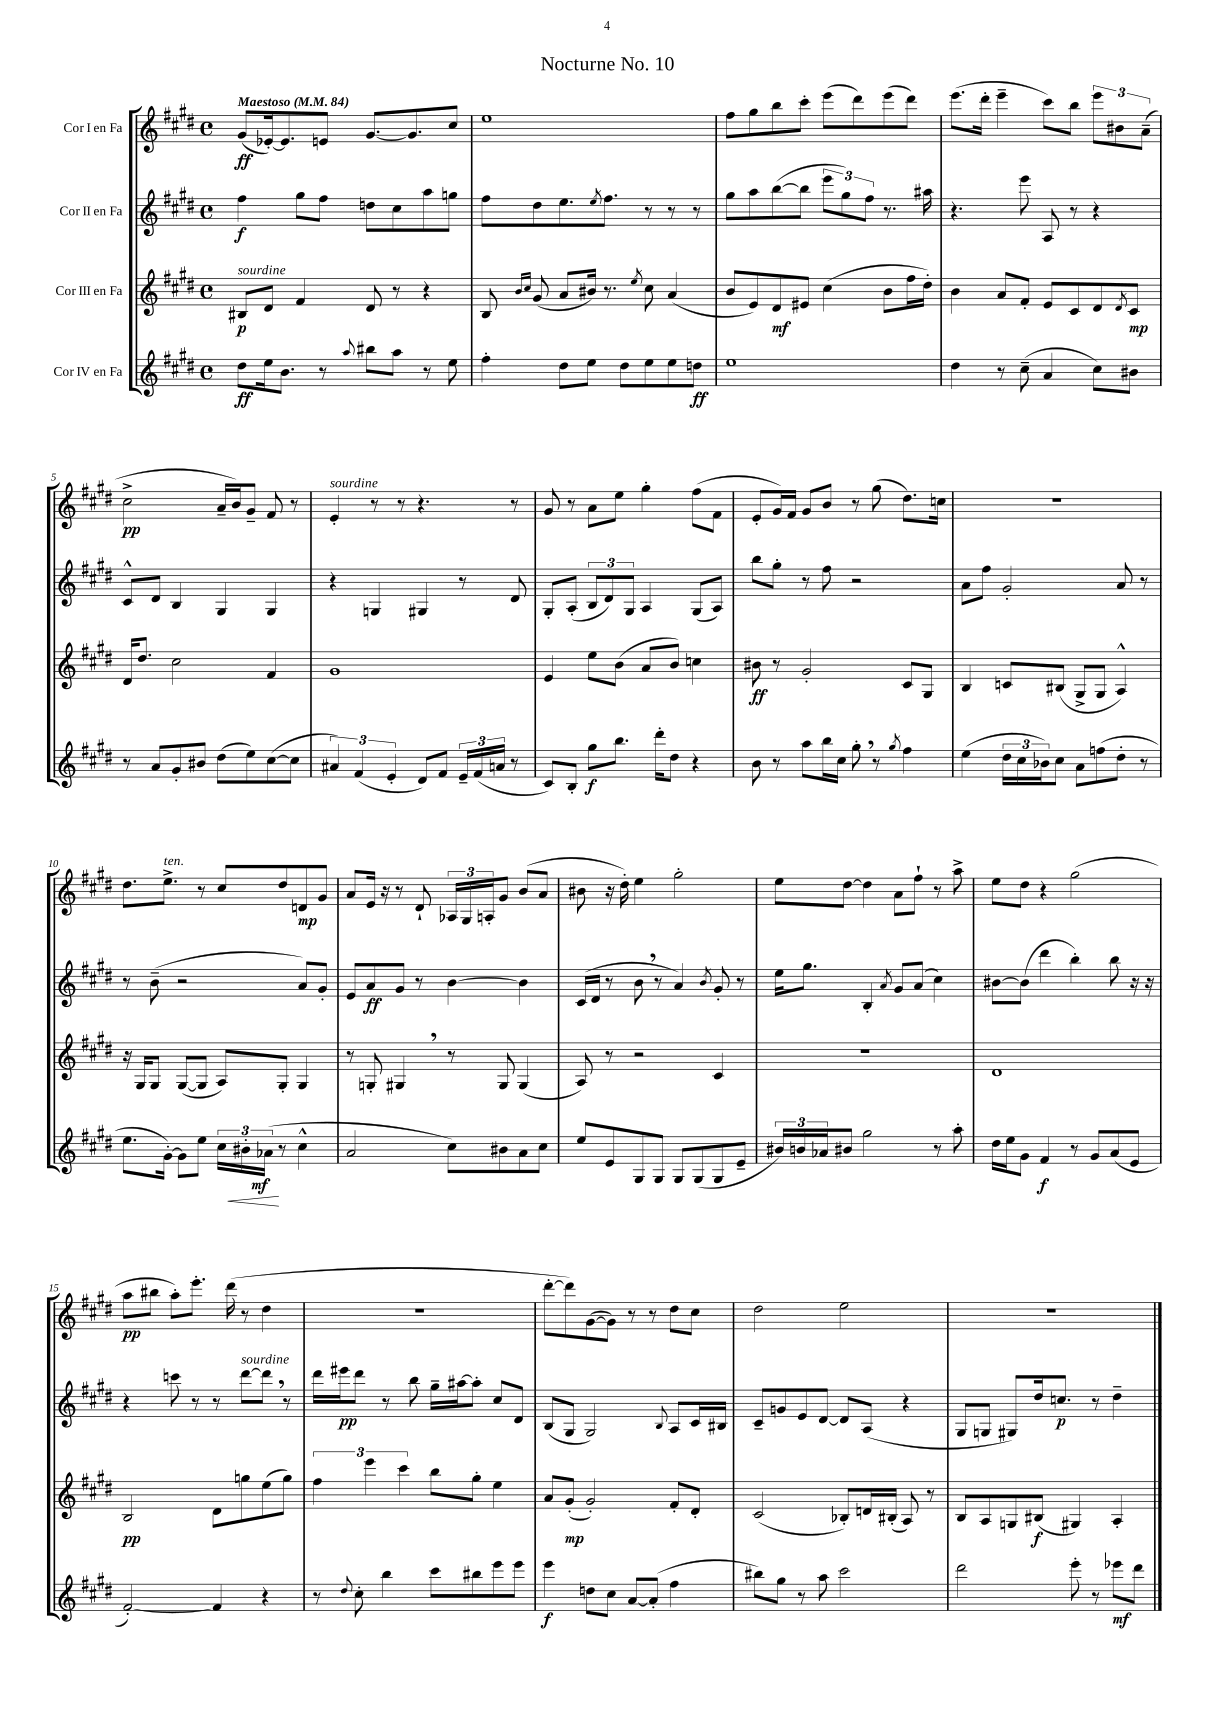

**kern	**dynam	**kern	**dynam	**kern	**dynam	**kern	**dynam
*part4	*part4	*part3	*part3	*part2	*part2	*part1	*part1
*staff4	*staff4	*staff3	*staff3	*staff2	*staff2	*staff1	*staff1
*I"Cor IV en Fa	*	*I"Cor III en Fa	*	*I"Cor II en Fa	*	*I"Cor I en Fa	*
*clefG2	*	*clefG2	*	*clefG2	*	*clefG2	*
*k[f#c#g#d#]	*	*k[f#c#g#d#]	*	*k[f#c#g#d#]	*	*k[f#c#g#d#]	*
*M4/4	*	*M4/4	*	*M4/4	*	*M4/4	*
*met(c)	*	*met(c)	*	*met(c)	*	*met(c)	*
*MM84	*	*MM84	*	*MM84	*	*MM84	*
=1	=1	=1	=1	=1	=1	=1	=1
!	!	!	!	!	!	!LO:TX:a:B:t=Maestoso	!
!	!	!LO:TX:a:i:t=sourdine	!	!	!	!	!
8dd#\L	ff	8B#X/L	p	4ff#\	f	(8g#/L	ff
16ee\k	.	8d#/J	.	.	.	[16e-X'/k)	.
8.b\J	.	.	.	.	.	8.e-/]	.
.	.	4f#/	.	8gg#\L	.	.	.
8r	.	.	.	8ff#\J	.	8en/J	.
8qqaa/	.	.	.	.	.	.	.
8bb#X\L	.	8d#/	.	8ddn\L	.	[8.g#/L	.
8aa\J	.	8r	.	8cc#\	.	.	.
.	.	.	.	.	.	8.g#/]	.
8r	.	4r	.	8aa\	.	.	.
8ee\	.	.	.	8ggn\J	.	8cc#/J	.
=2	=2	=2	=2	=2	=2	=2	=2
4ff#'\	.	8B/	.	8ff#\L	.	1ee	.
.	.	16qqb/LL	.	.	.	.	.
.	.	16qqcc#/JJ	.	.	.	.	.
.	.	(8g#/	.	8dd#\	.	.	.
8dd#\L	.	8a/L	.	8.ee\	.	.	.
8ee\J	.	16b#X/Jk)	.	.	.	.	.
.	.	.	.	8qee/	.	.	.
.	.	8.r	.	8.ff#\J	.	.	.
8dd#\L	.	.	.	.	.	.	.
.	.	8qee/	.	.	.	.	.
8ee\	.	8cc#\	.	8r	.	.	.
8ee\	.	(4a/	.	8r	.	.	.
8ddn\J	ff	.	.	8r	.	.	.
=3	=3	=3	=3	=3	=3	=3	=3
1ee	.	8b/L	.	8gg#\L	.	8ff#\L	.
.	.	8e/)	.	8aa\	.	8gg#\	.
.	.	8d#/	mf	([8bb\	.	8bb\	.
.	.	8e#X/J	.	8bb\J]	.	8ccc#'\J	.
.	.	(4cc#\	.	12eee\L	.	(8eee\L	.
.	.	.	.	12gg#\)	.	.	.
.	.	.	.	.	.	8ddd#\)	.
.	.	.	.	12ff#\J	.	.	.
.	.	8b\L	.	8.r	.	(8eee\	.
.	.	16ff#\L	.	.	.	8ddd#\J)	.
.	.	16dd#'\JJ)	.	16aa#X\	.	.	.
=4	=4	=4	=4	=4	=4	=4	=4
4dd#\	.	4b\	.	4.r	.	(8.eee\L	.
.	.	.	.	.	.	16ddd#'\Jk	.
8r	.	8a/L	.	.	.	4eee~\	.
(8cc#~\	.	8f#'/J	.	8eee\	.	.	.
4a/	.	8e/L	.	8A/	.	8ccc#\L)	.
.	.	8c#/	.	8r	.	8bb\J	.
8cc#\L)	.	8d#/	.	4r	.	12eee\L	.
.	.	.	.	.	.	12b#X\	.
.	.	8qd#/	.	.	.	.	.
8b#X\J	.	8c#/J	mp	.	.	.	.
.	.	.	.	.	.	(12a~\J	.
!!LO:LB:g=z
=5	=5	=5	=5	=5	=5	=5	=5
8r	.	16d#/KL	.	8c#^^/L	.	2cc#^\	pp
.	.	8.dd#/J	.	.	.	.	.
8a/L	.	.	.	8d#/J	.	.	.
8g#'/	.	2cc#\	.	4B/	.	.	.
8b#X/J	.	.	.	.	.	.	.
(8dd#\L	.	.	.	4G#/	.	16a~/LL	.
.	.	.	.	.	.	16b/J)	.
8ee\)	.	.	.	.	.	8g#~/J	.
([8cc#\	.	4f#/	.	4G#/	.	8f#/	.
8cc#\J]	.	.	.	.	.	8r	.
=6	=6	=6	=6	=6	=6	=6	=6
!	!	!	!	!	!	!LO:TX:a:i:t=sourdine	!
6a#X/)	.	1g#	.	4r	.	4e'/	.
(6f#/	.	.	.	.	.	.	.
.	.	.	.	4Gn/	.	8r	.
6e'/	.	.	.	.	.	.	.
.	.	.	.	.	.	8r	.
8d#/L)	.	.	.	4G#X/	.	4.r	.
8f#/J	.	.	.	.	.	.	.
24e~/LL	.	.	.	8r	.	.	.
(24f#/	.	.	.	.	.	.	.
24an/JJ	.	.	.	.	.	.	.
8r	.	.	.	8d#/	.	8r	.
=7	=7	=7	=7	=7	=7	=7	=7
8c#/L)	.	4e/	.	8G#'/L	.	8g#/	.
8B'/J	.	.	.	(8A'/J	.	8r	.
8gg#\L	f	8ee\L	.	12B/L	.	8a\L	.
.	.	.	.	12d#/)	.	.	.
8.bb\J	.	(8b\J	.	.	.	8ee\J	.
.	.	.	.	12G#/J	.	.	.
.	.	8a/L	.	4A/	.	4gg#'\	.
16ddd#'\KL	.	.	.	.	.	.	.
8dd#\J	.	8b/J)	.	.	.	.	.
4r	.	4ccn\	.	(8G#/L	.	(8ff#\L	.
.	.	.	.	8A/J)	.	8f#\J	.
=8	=8	=8	=8	=8	=8	=8	=8
8b\	.	8b#X\	ff	8bb\L	.	8e'/L	.
8r	.	8r	.	8gg#'\J	.	16g#/L)	.
.	.	.	.	.	.	16f#/JJ	.
8aa\L	.	2g#'/	.	8r	.	8g#/L	.
16bb\L	.	.	.	8ff#\	.	8b/J	.
16cc#\JJ	.	.	.	.	.	.	.
8gg#',\	.	.	.	2r	.	8r	.
8r	.	.	.	.	.	(8gg#\	.
8qgg#/	.	.	.	.	.	.	.
4ff#\	.	8c#/L	.	.	.	8.dd#\L)	.
.	.	8G#/J	.	.	.	.	.
.	.	.	.	.	.	16ccn\Jk	.
=9	=9	=9	=9	=9	=9	=9	=9
(4ee\	.	4B/	.	8a\L	.	1r	.
.	.	.	.	8ff#\J	.	.	.
24dd#\LL	.	8cn/L	.	2g#'/	.	.	.
24cc#\	.	.	.	.	.	.	.
24b-X\J)	.	.	.	.	.	.	.
8cc#\J	.	(8B#X/J	.	.	.	.	.
8a\L	.	8G#^/L	.	.	.	.	.
(8ffn\	.	8G#/J	.	.	.	.	.
8dd#'\J	.	4A^^/)	.	8a/	.	.	.
8r	.	.	.	8r	.	.	.
!!LO:LB:g=z
=10	=10	=10	=10	=10	=10	=10	=10
8.ee\L	.	16r	.	8r	.	8.dd#\L	.
.	.	16G#/KL	.	.	.	.	.
.	.	8G#/J	.	(8b~\	.	.	.
!	!	!	!	!	!	!LO:TX:a:i:t=ten.	!
[16g#'\Jk)	.	.	.	.	.	8.ee^\J	.
8g#\L]	.	([8G#/L	.	2r	.	.	.
8ee\J	.	8G#/J]	.	.	.	8r	.
24cc#\LL	.	8A/L)	.	.	.	8cc#/L	.
!	!LO:HP:b	!	!	!	!	!	!
24b#X'\	<	.	.	.	.	.	.
(24a-X\JJ	mf	.	.	.	.	.	.
8r	[	8G#'/J	.	.	.	8dd#/	.
4cc#^^\	.	4G#/	.	8a/L)	.	8dn/	mp
.	.	.	.	8g#'/J	.	8g#/J	.
=11	=11	=11	=11	=11	=11	=11	=11
2a/	.	8r	.	8e/L	.	8a/L	.
.	.	8Gn'/	.	8a/	ff	16e/Jk	.
.	.	.	.	.	.	16r	.
.	.	4G#X,/	.	8g#/J	.	8r	.
.	.	.	.	8r	.	8d#`/	.
8cc#\L)	.	8r	.	[4b\	.	24A-X/LL	.
.	.	.	.	.	.	24G#/	.
.	.	.	.	.	.	24An'/J	.
8b#X\	.	8G#/	.	.	.	8g#/J	.
8a\	.	(4G#/	.	4b\]	.	(8b/L	.
8cc#\J	.	.	.	.	.	8a/J	.
=12	=12	=12	=12	=12	=12	=12	=12
8ee/L	.	8A/)	.	(16c#/LL	.	8b#X\	.
.	.	.	.	16d#/JJ	.	.	.
8e/	.	8r	.	8r	.	16r	.
.	.	.	.	.	.	16dd#'\)	.
8G#/	.	2r	.	8b,\	.	4ee\	.
8G#/J	.	.	.	8r	.	.	.
8G#/L	.	.	.	4a/)	.	2gg#'\	.
(8G#/	.	.	.	.	.	.	.
.	.	.	.	8qb/	.	.	.
8G#/	.	4c#/	.	8g#'/	.	.	.
8e~/J	.	.	.	8r	.	.	.
=13	=13	=13	=13	=13	=13	=13	=13
24b#X/LL)	.	1r	.	16ee\KL	.	8ee\L	.
24bn/	.	.	.	.	.	.	.
.	.	.	.	8.gg#\J	.	.	.
24a-X/J	.	.	.	.	.	.	.
8b#X/J	.	.	.	.	.	[8dd#\J	.
2gg#\	.	.	.	4B'/	.	4dd#\]	.
.	.	.	.	8qa/	.	.	.
.	.	.	.	8g#/L	.	8a\L	.
.	.	.	.	(8a/J	.	8ff#`\J	.
8r	.	.	.	4cc#\)	.	8r	.
8aa'\	.	.	.	.	.	8aa^\	.
=14	=14	=14	=14	=14	=14	=14	=14
16dd#\LL	.	1d#	.	[8b#X\L	.	8ee\L	.
16ee\J	.	.	.	.	.	.	.
8g#\J	.	.	.	(8b#\J]	.	8dd#\J	.
4f#/	f	.	.	4ddd#\	.	4r	.
8r	.	.	.	4bb'\)	.	(2gg#\	.
8g#/L	.	.	.	.	.	.	.
(8a/	.	.	.	8bb\	.	.	.
8e/J	.	.	.	16r	.	.	.
.	.	.	.	16r	.	.	.
!!LO:LB:g=z
=15	=15	=15	=15	=15	=15	=15	=15
[2f#'/)	.	2B/	pp	4r	.	8aa\L	pp
.	.	.	.	.	.	8bb#X\J	.
.	.	.	.	8cccn\	.	8aa'\L)	.
.	.	.	.	8r	.	8.eee'\J	.
4f#/]	.	8d#\L	.	8r	.	.	.
.	.	.	.	.	.	(16ddd#\	.
!	!	!	!	!LO:TX:a:i:t=sourdine	!	!	!
.	.	8ggn\	.	[8ddd#\L	.	8r	.
4r	.	(8ee\	.	8ddd#,\J]	.	4dd#\	.
.	.	8gg\J)	.	8r	.	.	.
=16	=16	=16	=16	=16	=16	=16	=16
8r	.	6ff#\	.	16ddd#\LL	.	1r	.
.	.	.	.	16eee#X\J	pp	.	.
8qqdd#/	.	.	.	.	.	.	.
8cc#'\	.	.	.	8ddd#\J	.	.	.
.	.	6eee\	.	.	.	.	.
4bb\	.	.	.	8r	.	.	.
.	.	6ccc#\	.	.	.	.	.
.	.	.	.	8bb\	.	.	.
8ccc#\L	.	8bb\L	.	16gg#~\LL	.	.	.
.	.	.	.	[16aa#X\J	.	.	.
8bb#X\	.	8gg#'\J	.	8aa#'\J]	.	.	.
8eee\	.	4ee\	.	8cc#/L	.	.	.
8eee\J	.	.	.	8d#/J	.	.	.
=17	=17	=17	=17	=17	=17	=17	=17
4eee\	f	8a/L	.	(8B/L	.	[8ddd#'\L	.
.	.	(8g#'/J	mp	8G#/J	.	8ddd#\])	.
8ddn\L	.	2g#'/)	.	2G#/)	.	([8g#\	.
8cc#\J	.	.	.	.	.	8g#\J])	.
[8a/L	.	.	.	.	.	8r	.
(8a'/J]	.	.	.	.	.	8r	.
.	.	.	.	8qqB/	.	.	.
4ff#\	.	8f#'/L	.	8A/L	.	8dd#\L	.
.	.	8d#'/J	.	16c#/L	.	8cc#\J	.
.	.	.	.	16B#X/JJ	.	.	.
=18	=18	=18	=18	=18	=18	=18	=18
8bb#X\L)	.	(2c#/	.	8c#~/L	.	2dd#\	.
8gg#\J	.	.	.	8gn/	.	.	.
8r	.	.	.	8e/	.	.	.
8aa\	.	.	.	[8d#/J	.	.	.
2ccc#\	.	8B-X'/L)	.	8d#/L]	.	2ee\	.
.	.	16dn/L	.	(8A/J	.	.	.
.	.	(16B#X'/JJ	.	.	.	.	.
.	.	8A/)	.	4r	.	.	.
.	.	8r	.	.	.	.	.
=19	=19	=19	=19	=19	=19	=19	=19
2ddd#\	.	8B/L	.	8G#/L	.	1r	.
.	.	8A/	.	8Gn/J	.	.	.
.	.	8Gn/	.	8G#X/L)	.	.	.
.	.	(8B#X/J	f	16dd#/k	.	.	.
.	.	.	.	8.ccn/J	p	.	.
8eee'\	.	4G#X/)	.	.	.	.	.
8r	.	.	.	8r	.	.	.
8eee-X\L	mf	4A'/	.	4dd#~\	.	.	.
8ddd#\J	.	.	.	.	.	.	.
==	==	==	==	==	==	==	==
*-	*-	*-	*-	*-	*-	*-	*-
